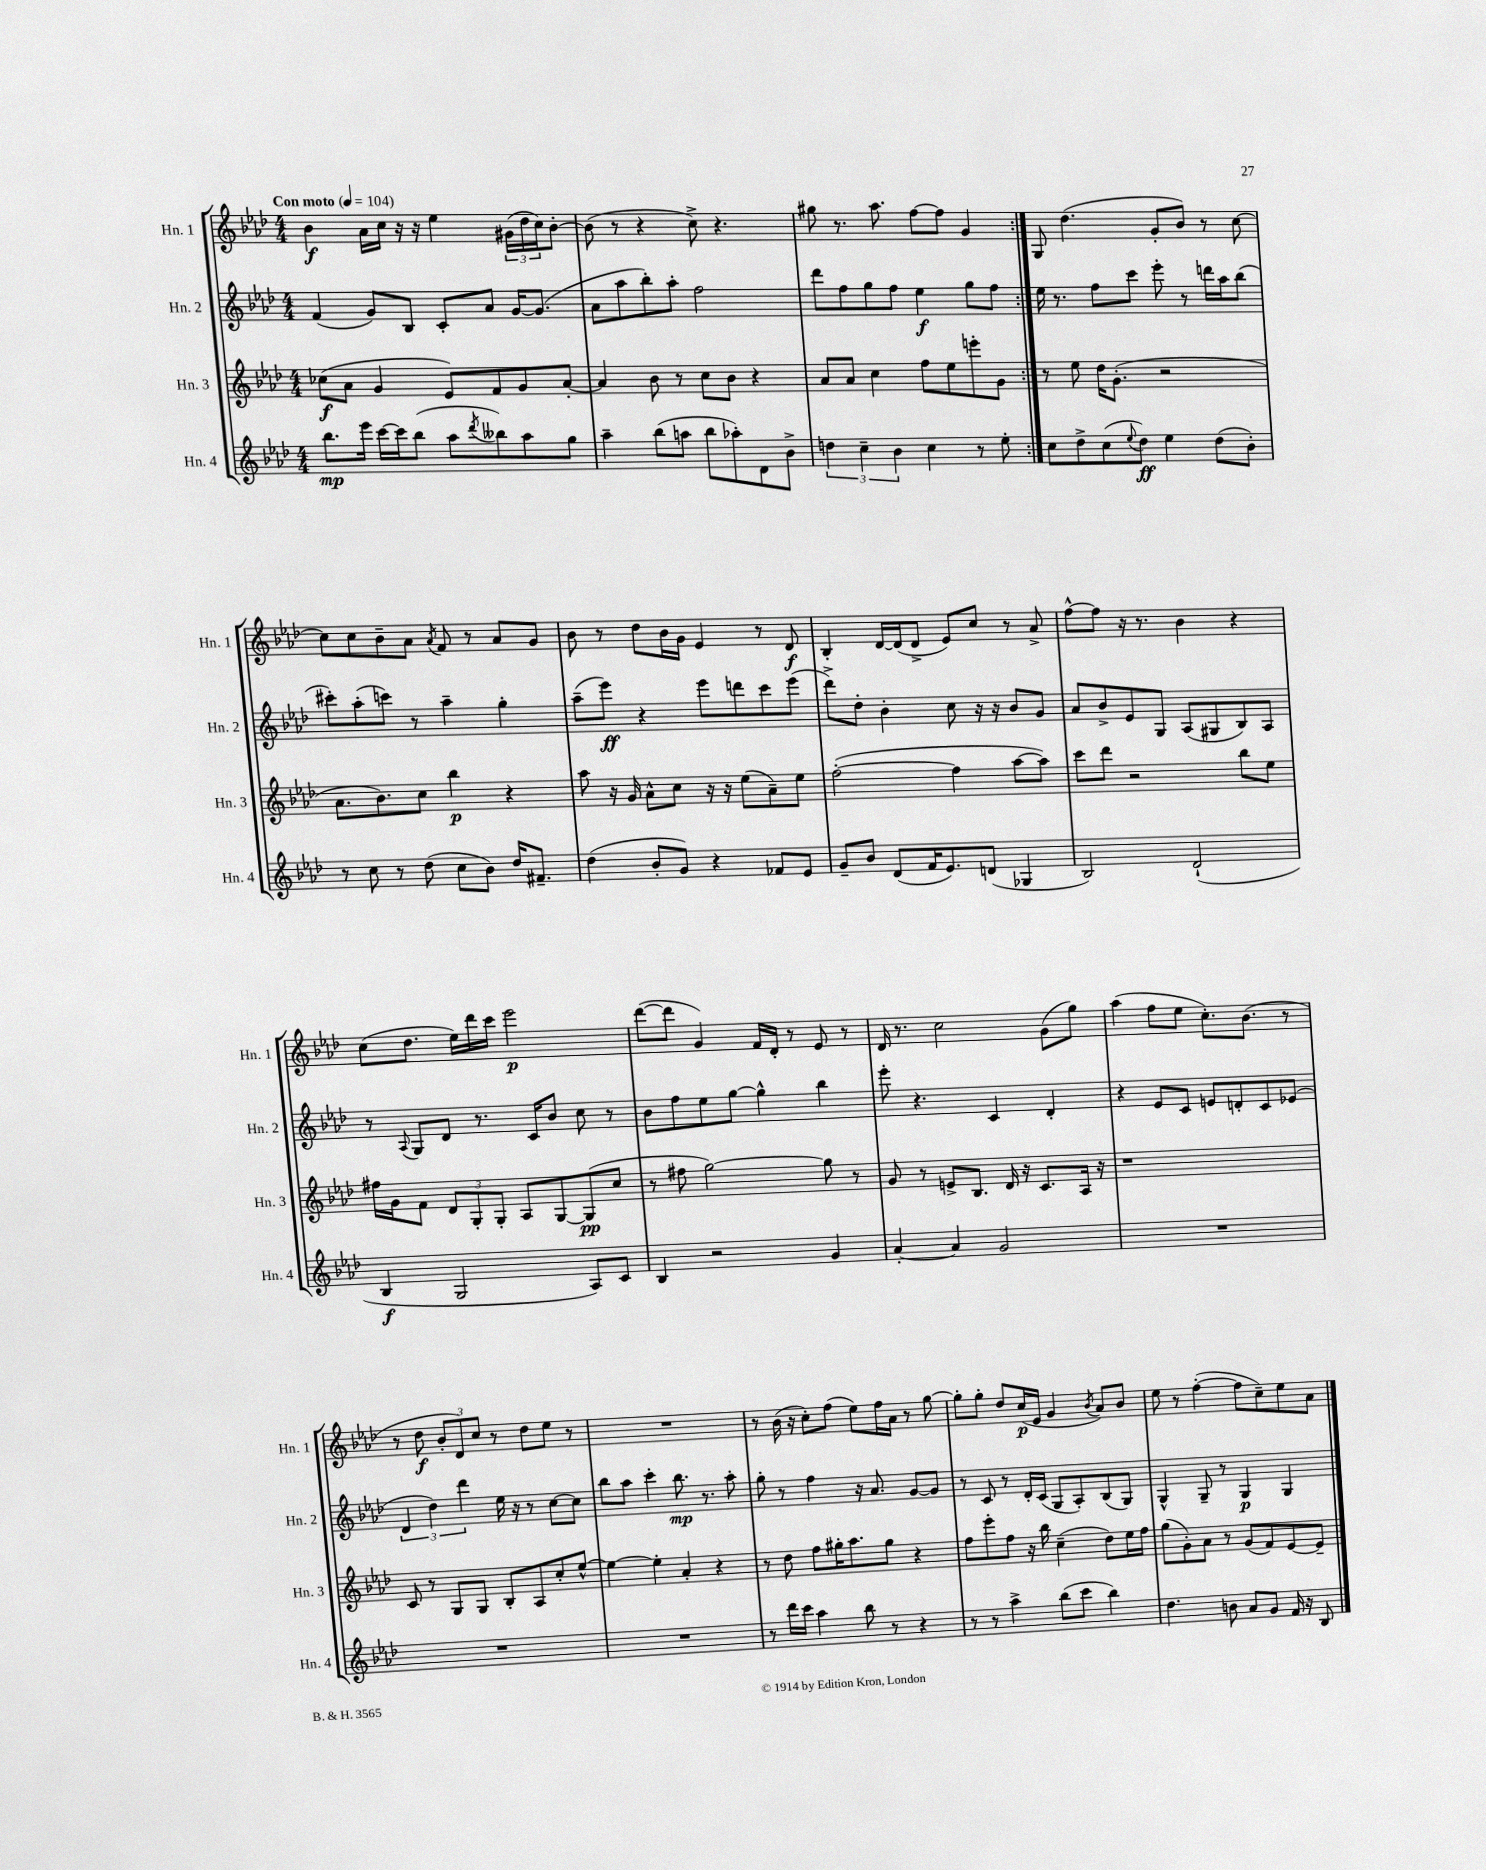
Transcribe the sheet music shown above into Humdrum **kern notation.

**kern	**kern	**kern	**kern
*staff4	*staff3	*staff2	*staff1
*clefG2	*clefG2	*clefG2	*clefG2
*k[b-e-a-d-]	*k[b-e-a-d-]	*k[b-e-a-d-]	*k[b-e-a-d-]
*M4/4	*M4/4	*M4/4	*M4/4
*MM104	*MM104	*MM104	*MM104
8.bb-	(8cc-	(4f	4b-
.	8a-	.	.
16eee-	.	.	.
[16ccc	4g	8g)	16a-
16ccc]	.	.	16cc
(8bb-	.	8B-	16r
.	.	.	16r
8aa-	8e-)	8c'	4ee-
8qddd-	.	.	.
8bb--)	8f	8a-	.
8aa-	8g	[16g	(24g#
.	.	.	24dd-
.	.	(8.g]	.
.	.	.	24cc)
8gg	[8a-'	.	[8b-'
=	=	=	=
4aa-~	4a-]	8a-	(8b-]
.	.	8aa-	8r
(8bb-	8b-	8bb-')	4r
8aa	8r	8aa-'	.
8bb-	8cc	2ff	8cc^)
8aa-')	8b-	.	4.r
8d-	4r	.	.
8b-^	.	.	.
=	=	=	=
6dd	8a-	8ddd-	8gg#
.	8a-	8ff	8.r
6cc~	.	.	.
.	4cc	8gg	.
.	.	.	8.aa-
6b-	.	.	.
.	.	8ff	.
4cc	8ff	4ee-	[8ff
.	8ee-	.	8ff]
8r	8eee'	8gg	4g
8ee-'	8g	8ff	.
=:|!	=:|!	=:|!	=:|!
8cc	8r	16ee-	8G
.	.	8.r	.
8dd-^	8ee-	.	(4.dd-
(8cc	16dd-	8ff	.
.	(8.g'	.	.
8qqee-	.	.	.
8dd-)	.	8ccc	.
4ee-	2r	8eee-'	8g'
.	.	8r	8b-)
(8dd-	.	16ddd	8r
.	.	16aa-	.
8b-')	.	(8bb-	[8cc
=	=	=	=
8r	8.a-	8ccc#')	8cc]
8cc	.	(8aa-'	8cc
.	8.b-)	.	.
8r	.	8ccc)	8b-~
(8dd-	8cc	8r	8a-
.	.	.	8qa-
8cc	4bb-	4aa-~	8f
8b-)	.	.	8r
16dd-	4r	4gg'	8a-
8.f#~	.	.	.
.	.	.	8g
=	=	=	=
(4dd-	8aa-	(8aa-~	8b-
.	16r	8eee-)	8r
.	16g	.	.
8b-'	8a-^^	4r	8dd-
8g)	8cc	.	16b-
.	.	.	16g
4r	16r	8eee-	4e-
.	16r	.	.
.	(8ee-	8ddd	.
8f-	8a-~)	8ccc	8r
8e-	8ee-	(8eee-	8d-
=	=	=	=
8g~	([2ff'	8ddd-^)	4B-'
8b-	.	8dd-'	.
(8d-	.	4b-'	[16d-
.	.	.	(16d-]
16f	.	.	8d-^
8.e-)	.	.	.
.	4ff]	8cc	8e-)
(8d	.	16r	8cc
.	.	16r	.
4G-	[8aa-	8b-	8r
.	8aa-])	8g	8a-^
=	=	=	=
2B-)	8ccc	8a-	[8ff^^
.	8ddd-	8b-^	8ff]
.	2r	8e-	16r
.	.	.	8.r
.	.	8G	.
(2d-`	.	(8A-	4b-
.	.	8G#	.
.	8bb-	8B-)	4r
.	8ee-	8A-	.
=	=	=	=
4B-	16ff#	8r	(8cc
.	16g	.	.
.	.	8qqA-	.
.	8f	8G	8.dd-
2G	12d-	8d-	.
.	.	.	16ee-)
.	12G'	.	.
.	.	8.r	16ddd-
.	12G'	.	.
.	.	.	16ccc
.	8A-	.	2eee-
.	.	16c	.
.	[8G	8b-	.
8A-)	(8G]	8cc	.
8c	8cc	8r	.
=	=	=	=
4B-	8r	8b-	([8ddd-
.	8ff#	8ff	8ddd-]
2r	[2gg)	8ee-	4g)
.	.	[8gg	.
.	.	4gg^^]	16f
.	.	.	16d-'
.	.	.	8r
4g	8gg]	4bb-	8e-
.	8r	.	8r
=	=	=	=
[4a-'	8g	8eee-'	16d-
.	.	.	8.r
.	8r	4.r	.
4a-]	8e^	.	2cc
.	8.B-	.	.
2g	.	4c	.
.	16d-	.	.
.	16r	.	.
.	8.c	.	.
.	.	4d-'	(8g
.	16A-	.	8gg)
.	16r	.	.
=	=	=	=
1r	1r	4r	(4aa-
.	.	8e-	8ff
.	.	8c	8ee-
.	.	8e	8.cc')
.	.	8d'	.
.	.	.	(8.b-
.	.	8c	.
.	.	(8e-	8r
=	=	=	=
1r	8c	6d-	8r
.	8r	.	8dd-
.	.	6dd-)	.
.	8G	.	12b-'
.	.	6ddd-	12d-)
.	8G	.	.
.	.	.	12cc
.	8B-'	16ee-	8r
.	.	16r	.
.	8A-	8r	8dd-
.	8cc'	[8cc	8ee-
.	[8ee-^^	8cc]	8r
=	=	=	=
1r	4ee-_	8bb-	1r
.	.	8aa-	.
.	4ee-']	4ccc'	.
.	4a-'	8.bb-	.
.	.	8.r	.
.	4r	.	.
.	.	8aa-'	.
=	=	=	=
8r	8r	8gg'	8r
16ddd-	8dd-	8r	(16b-
16ccc	.	.	16r
4aa-	8ff	4ff	8cc')
.	16gg#'	.	(8ff
.	8.aa-	.	.
8bb-	.	16r	8ee-)
.	.	8.a-	.
8r	8gg#	.	16ff
.	.	.	16a-
4r	4r	[8g	8r
.	.	8g]	[8gg
=	=	=	=
8r	8ff	8r	8gg']
8r	8eee-'	8c	8gg'
4aa-^	8ff	8r	8dd-
.	16r	16d-'	(16cc
.	16bb-	(16c	16e-
(8bb-	(4cc~	8G	4g
8ccc	.	8A-')	.
.	.	.	8qb-
4bb-)	8dd-)	(8B-	8a-)
.	16ee-	8G)	8b-
.	16ff	.	.
=	=	=	=
4.dd-	(8gg	4G^^	8ee-
.	8g')	.	8r
.	8a-	8G~	([4ff'
8b	8r	8r	.
8a-	(8g	4G	8ff]
8g	8f)	.	8cc~)
16f	[8e-	4G	8ee-
16r	.	.	.
8B-	8e-~]	.	8a-
==	==	==	==
*-	*-	*-	*-
